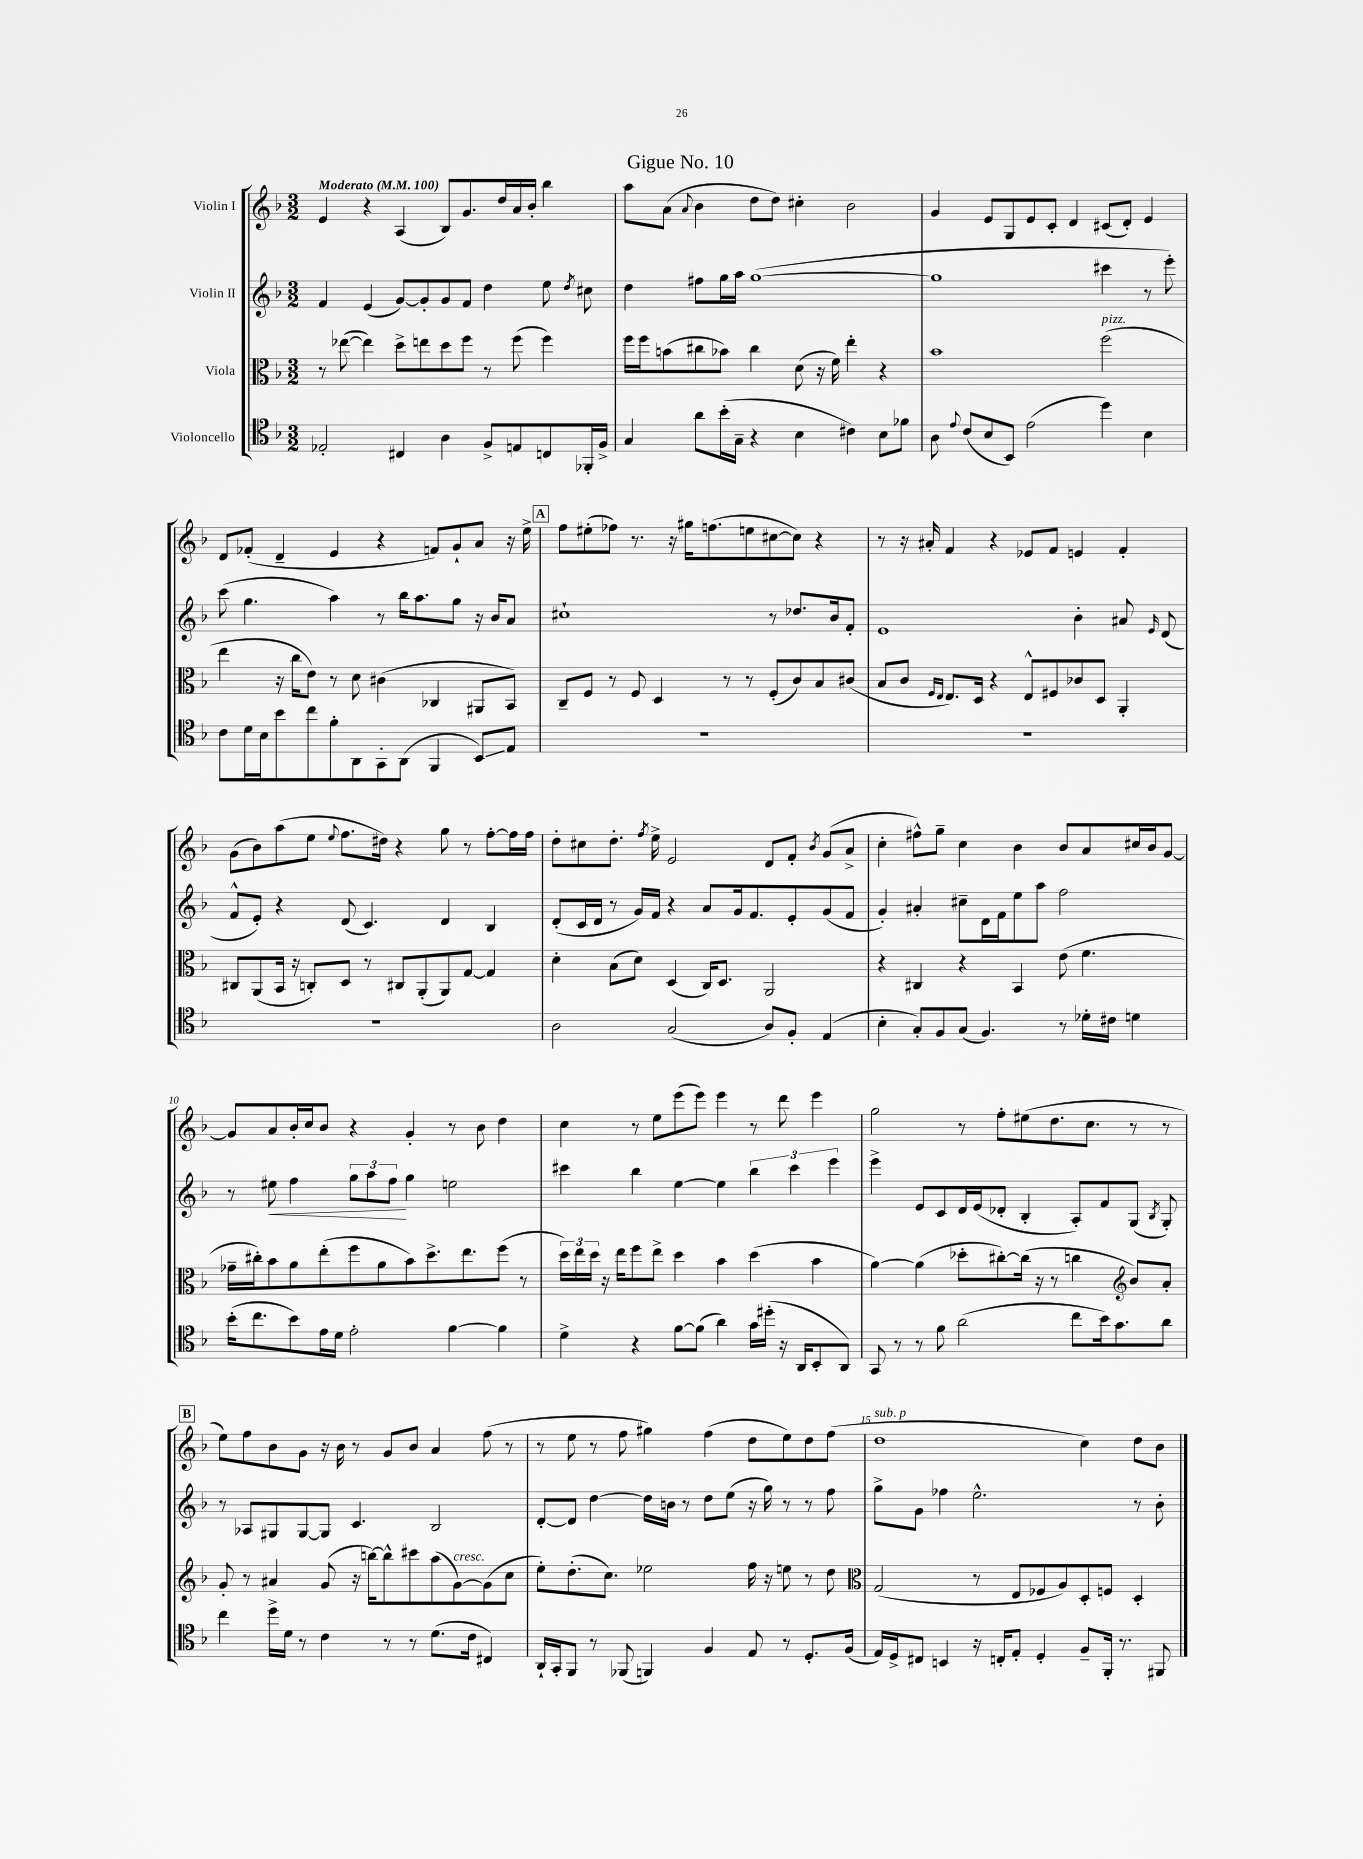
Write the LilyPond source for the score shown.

\header { title = "Gigue No. 10" }
<<
\new StaffGroup <<
\new Staff = "s0" \with { instrumentName = "Violin I" } {
    \clef treble \key f \major \numericTimeSignature \time 3/2 \tempo "Moderato" 4 = 100
    \autoBeamOff e'4 r4 a4( bes8[) g'8. d''16 a'16 bes'16]-. bes''4 |
    a''8[ a'8]( \appoggiatura { a'8 } bes'4 d''8[ d''8]) cis''4-. bes'2 |
    g'4 e'8[ g8 e'8 c'8]-. d'4 cis'8[( d'8]-.) e'4 |
    d'8[ fes'8]-.( d'4-- e'4 r4 f'8[) g'8-! a'8] r16 e''16-> |
    \mark \markup { \box "A" } f''8[ eis''8-.( fes''8]) r8. r16 gis''16[ f''8.( e''8 cis''8~ cis''8]) r4 |
    r8 r16 ais'16-. f'4 r4 ees'8[ f'8] e'4 f'4-. |
    g'8[( bes'8) a''8( e''8] \appoggiatura { e''8 } f''8.[ dis''16]) r4 g''8 r8 f''8[~-. f''16 f''16] |
    d''8[-. cis''8 d''8.]-. \acciaccatura { f''8 } e''16-> e'2 d'8[ f'8]-. \acciaccatura { bes'8 } g'8[( a'8]-> |
    c''4-. fis''8[-^) g''8]-- c''4 bes'4 bes'8[ a'8 cis''16 bes'16 g'8]~ |
    g'8[ a'8 bes'16-. c''16 bes'8] r4 g'4-. r8 bes'8 d''4 |
    c''4 r8 e''8[ e'''8( e'''8]) e'''4 r8 d'''8 e'''4 |
    g''2 r8 f''8[-. eis''8( d''8. c''8.] r8 r8 |
    \mark \markup { \box "B" } e''8[) f''8 bes'8 g'8] r16 bes'16 r8 g'8[ bes'8] a'4 f''8( r8 |
    r8 e''8 r8 f''8 gis''4) f''4( d''8[ e''8) d''8 f''8]( |
    d''1^\markup { \italic "sub. p" } c''4) d''8[ bes'8] \bar "|." |
}
\new Staff = "s1" \with { instrumentName = "Violin II" } {
    \clef treble \key f \major \numericTimeSignature \time 3/2
    \autoBeamOff f'4 e'4( g'8[~) g'8-. g'8 f'8] d''4 e''8 \acciaccatura { d''8 } cis''8 |
    d''4 fis''8[ g''16 a''16] g''1~( |
    g''1 cis'''4 r8 e'''8-.) |
    c'''8( g''4. a''4) r8 bes''16[ a''8. g''8] r16 bes'16[ a'8] |
    \mark \markup { \box "A" } cis''1-! r8 des''8.[ bes'16 f'8]-. |
    e'1 bes'4-. ais'8 \grace { e'16 } d'8( |
    f'8[-^ e'8]-.) r4 d'8( c'4.) d'4 bes4 |
    d'8[-.( c'16 d'16] r8 g'16[) f'16] r4 a'8[ g'16 f'8. e'8-. g'8( f'8] |
    g'4-.) ais'4-. cis''8[-- d'16 f'16 e''8 a''8] f''2 |
    r8 eis''8\< f''4 \tuplet 3/2 { g''8[ a''8 f''8]\! } g''4 e''2 |
    cis'''4 bes''4 e''4~ e''4 \tuplet 3/2 { bes''4 cis'''4 e'''4 } |
    e'''4-> e'8[ c'8 d'16 e'16( des'8]-. bes4-. a8[-.) f'8 g8]( \acciaccatura { bes8 } g8-.) |
    \mark \markup { \box "B" } r8 aes8[ gis8 gis8~ gis8] c'4. bes2 |
    d'8[~-. d'8] d''4~ d''16[ b'16] r8 d''8[ e''8]( r16 g''16) r8 r8 f''8 |
    g''8[-> g'8] fes''4 e''2.-^ r8 bes'8-. \bar "|." |
}
\new Staff = "s2" \with { instrumentName = "Viola" } {
    \clef alto \key f \major \numericTimeSignature \time 3/2
    \autoBeamOff r8 ees''8~( ees''4) d''8[-> e''8 d''8 f''8] r8 f''8( f''4) |
    f''16[ f''16 b'8( cis''8 bes'8]) cis''4 d'8( r16 f'16) e''4-. r4 |
    bes'1 f''2^\markup { \italic "pizz." }( |
    e''4 r16 c''16[ e'8]) r8 d'8 cis'4( ces4 ais,8[ bes,8]) |
    \mark \markup { \box "A" } c8[-- f8] r8 f8 d4 r8 r8 f8[-.( c'8) bes8 cis'8]( |
    bes8[ c'8] \grace { f16[ e16] } e8.[) d16] r4 e8[-^ fis8 ces'8 d8] a,4-. |
    cis8[ a,8( bes,16] r16 c8[-.) d8] r8 cis8[ a,8-.( a,8) g8]~ g4 |
    d'4-. bes8[( d'8]) d4( c16[) d8.] a,2 |
    r4 cis4 r4 bes,4 e'8( f'4. |
    ges'16[-- cis''16-.) bes'8 a'8 e''8-.( f''8 a'8 bes'8) d''8.-> e''8. f''8]( r8 |
    \tuplet 3/2 { d''16[) e''16 d''16] } r16 e''16[ f''8 e''8]-> d''4 bes'4 d''4( bes'4 |
    a'4~) a'4( des''8[-. cis''8~-.) cis''16]( r16 r8 c''4 \clef treble bes'8[) a'8]-. |
    \mark \markup { \box "B" } g'8-. r8 ais'4 g'8( r16 b''16[~) b''8-^ cis'''8 a''8( g'8~^\markup { \italic "cresc." }) g'8( c''8] |
    e''8[-.) d''8.-.( c''8.]) ees''2 f''16 r16 e''8 r8 d''8 |
    \clef alto g2( r8 e8[ fes8 a8) d8-. f8] d4-. \bar "|." |
}
\new Staff = "s3" \with { instrumentName = "Violoncello" } {
    \clef tenor \key f \major \numericTimeSignature \time 3/2
    \autoBeamOff ees2-. cis4 a4 f8[-> e8 c8 fes,16-. f16]-> |
    g4 a'8[ bes'16-.( g16]-- r4 bes4 cis'4) bes8[ fes'8] |
    a8 \appoggiatura { e'8 } c'8[( bes8 bes,8]) e'2( d''4) bes4 |
    c'8[ d'16 bes16 bes'8 c''8 f'8-. a,8 g,8-. a,8]( f,4 bes,8[\glissando) e8] |
    \mark \markup { \box "A" } R1. |
    R1. |
    R1. |
    a2 g2( a8[) f8]-. e4( |
    bes4-. g8[-.) f8 g8]( f4.) r8 des'16[-. cis'16] d'4 |
    bes'16[-.( c''8. bes'8) e'16 d'16] e'2-. f'4~ f'4 |
    d'4-> r4 f'8[~ f'8]( a'4) g'16[ dis''16]-.( r16 a,16[ bes,8-. a,8]) |
    g,8 r8 r8 f'8 a'2( c''8[ bes'16) g'8. a'8] |
    \mark \markup { \box "B" } c''4 d''16[-> d'16] r8 c'4 r8 r8 d'8.[( c'16] cis4) |
    a,16[-! g,16-. f,8] r8 fes,8( f,4) f4 e8 r8 d8.[-. f16]( |
    e16[) d16-> cis8] b,4 r16 c16[-. e8]-. d4-. f8[-- f,16]-. r8. fis,8 \bar "|." |
}
>>
>>
\layout { \context { \Score \override BarNumber.break-visibility = ##(#f #t #t) barNumberVisibility = #(every-nth-bar-number-visible 5) } }
